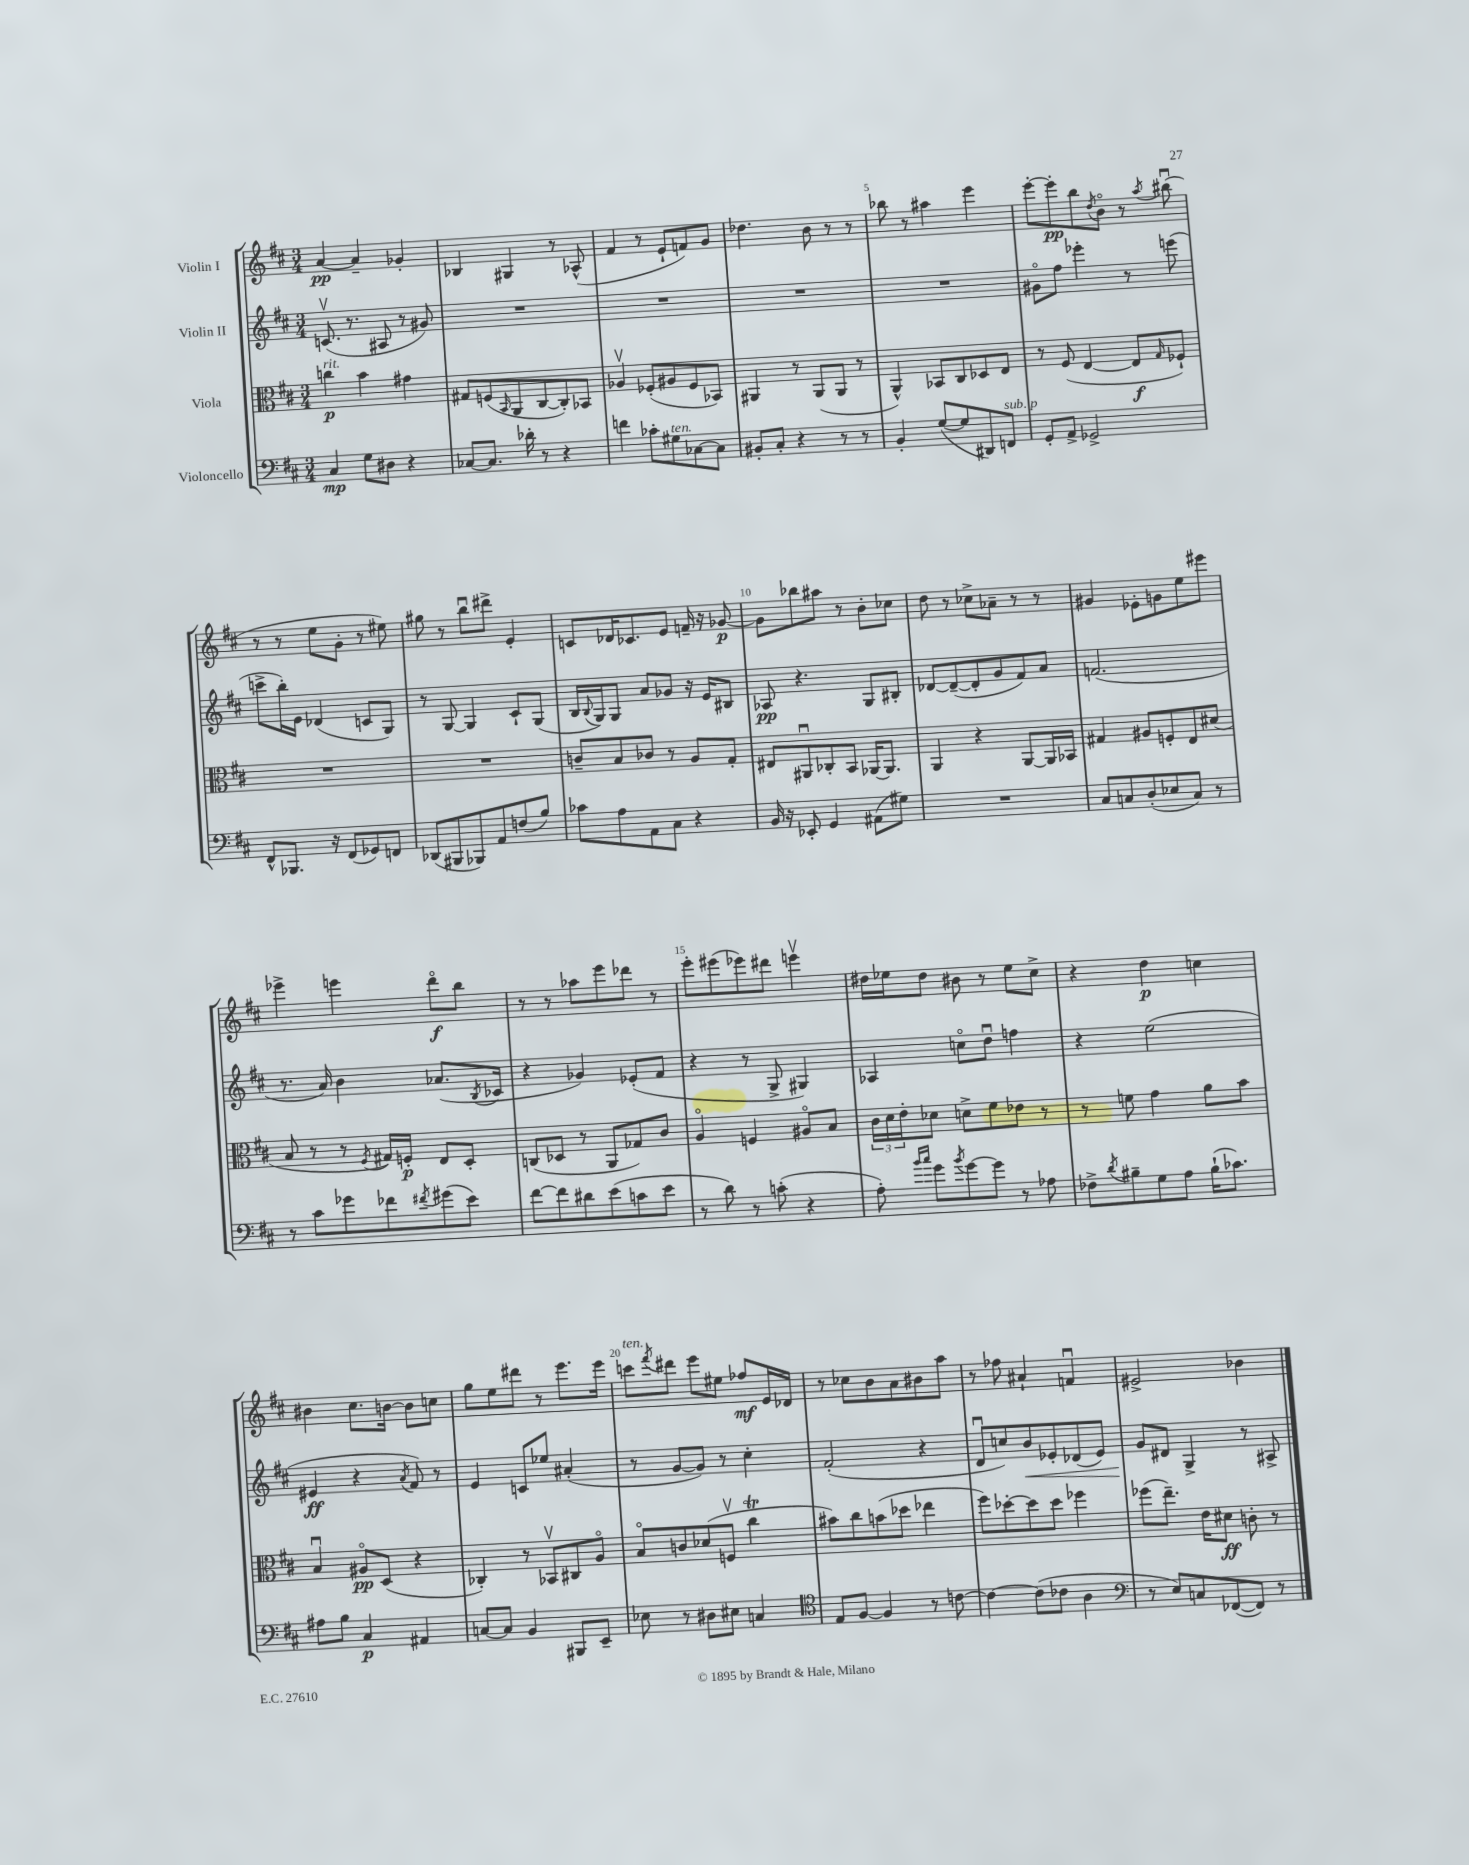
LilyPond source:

<<
\new StaffGroup <<
\new Staff = "s0" \with { instrumentName = "Violin I" } {
    \clef treble \key d \major \numericTimeSignature \time 3/4
    a'4~\pp a'4-- ges'4-. |
    bes4 gis4 r8 aes8-^( |
    fis'4 r8 e'8-! f'8) g'8 |
    des''4. b'8 r8 r8 |
    bes''8 r8 ais''4 e'''4 |
    e'''8~-. e'''8-.\pp b''8 \acciaccatura { d''8 } b'8\flageolet r8 \acciaccatura { a''8 } bis''8\downbow( |
    r8 r8 e''8 g'8-. r8 eis''8) |
    gis''8 r8 b''8\downbow dis'''8-> e'4-. |
    c'8 des'16 ces'8. e'8 f'16-- r16 ges'8~\p |
    ges'8 bes''8 ais''8 r8 b'8-. ces''8 |
    d''8 r8 ces''8-> aes'8-- r8 r8 |
    gis'4 ees'8-. g'8 e''8 eis'''8 |
    ees'''4-> e'''4 d'''8\flageolet\f b''8 |
    r8 r8 aes''8 e'''8 des'''8 r8 |
    e'''8-. eis'''8( ees'''8) dis'''8 e'''4\upbow |
    dis''16 ees''16 dis''8 bis'8 r8 ees''8 cis''8-> |
    r4 d''4\p c''4 |
    bis'4 cis''8. b'16~ b'8 c''8 |
    g''8 e''8 dis'''8 r8 e'''8. e'''16 |
    c'''8^\markup { \italic "ten." } \acciaccatura { fis'''8 } dis'''8 e'''8 eis''8 fes''8\mf e'16 des'16 |
    r8 ces''8 b'8 a'8 bis'8 a''8 |
    r8 fes''8 ais'4-! f'4\downbow |
    eis'2-> bes'4 \bar "|." |
}
\new Staff = "s1" \with { instrumentName = "Violin II" } {
    \clef treble \key d \major \numericTimeSignature \time 3/4
    c'8.\upbow( r8. ais8 r8 gis'8) |
    R2. |
    R2. |
    R2. |
    R2. |
    gis'8\flageolet fis''8 ees'''4-. r8 e'''8( |
    c'''8-> b''16-.) e'16 des'4( c'8 g8) |
    r8 g8~ g4 cis'8-! g8( |
    b16 \appoggiatura { b8 } g16) g8 a'8 ges'8 r16 e'16 bis8 |
    aes8\pp r4. g8 bis8-. |
    des'8~ des'8~--( des'8-. g'8 fis'8) a'8 |
    f'2.( |
    r8. a'16) b'4 aes'8.( \acciaccatura { b8 } ces'16 |
    r4 ges'4) ees'8-.( fis'8 |
    r4 r8 g8-> gis4) |
    aes4 c''8\flageolet d''8\downbow f''4 |
    r4 e''2( |
    eis'4\ff r4 \acciaccatura { a'8 } fis'8) r8 |
    e'4 c'8 ees''8 ais'4-.( |
    r8 g'8~ g'8) r8 cis''4-. |
    fis'2-.( r4 |
    d'8\downbow c''8) b'8\< ees'8-. des'8( ees'8) |
    g'8\! dis'8 g4-> r8 ais8-> \bar "|." |
}
\new Staff = "s2" \with { instrumentName = "Viola" } {
    \clef alto \key d \major \numericTimeSignature \time 3/4
    c''4\p^\markup { \italic "rit." } b'4 gis'4 |
    gis8 f8( \grace { b,16 } a,8 cis8~ cis8-.) bes,8 |
    aes4\upbow fes8-.( ais8 fes8 bes,8) |
    ais,4 r8 ais,8( ais,8 r8 |
    a,4-^) bes,8 cis8 des8 e8 |
    r8 fis8( e4~ e8\f \grace { g16 } fes8-!) |
    R2. |
    R2. |
    c'8-- b8 ces'8 r8 a8 g8-. |
    eis8 ais,8\downbow ces8-. b,8 aes,16~ aes,8. |
    a,4 r4 a,8~ a,16 bes,16 |
    gis4 ais8 f8-. e8 dis'8( |
    b8 r8 r8 \acciaccatura { fis8 } gis16) f16-.\p e8 d8-. |
    c8( des8 r8 a,8 ges8) cis'8 |
    a4\flageolet f4 ais8\flageolet b8 |
    \tuplet 3/2 { cis'16 d'16 e'16-. } des'8 d'8-> fis'8 ees'8 r8 |
    r8 f'8 g'4 a'8 b'8 |
    b4\downbow ais8\flageolet\pp d8( r4 |
    ces4-.) r8 bes,8\upbow cis8 a8\flageolet |
    b8\flageolet c'8 des'8( f8\upbow cis''4\trill |
    bis'8) cis''8 b'8( des''8 ees''4 |
    fis''8) des''8~-. des''8 des''8 fes''4 |
    fes''8( e''8.--) e'16 dis'8\ff c'8-. r8 \bar "|." |
}
\new Staff = "s3" \with { instrumentName = "Violoncello" } {
    \clef bass \key d \major \numericTimeSignature \time 3/4
    cis4\mp g8 dis8 r4 |
    ces8~ ces8. des'16-. r8 r4 |
    f'4 ces'8-. gis8^\markup { \italic "ten." } ces8~ ces8 |
    bis,8-. cis8-. r4 r8 r8 |
    b,4-. g8~( g8 dis,8) f,8^\markup { \italic "sub. p" } |
    g,8-. a,8-> ges,2-> |
    fis,8-^ bes,,8. r16 fis,8( ges,8) f,8 |
    des,8( bis,,8 bes,,8) a,8 f8( b8) |
    ces'8 a8 a,8 cis8 r4 |
    b,16 r16 ees,8-. g,4 ais,8( gis8) |
    R2. |
    cis8 c8 d8-.( ees8 c8) r8 |
    r8 cis'8 ges'8 fes'8 \acciaccatura { fis'8 } gis'8( e'8) |
    fis'8~ fis'8 dis'8 e'8( c'8 e'8 |
    r8 d'8) r8 c'8-.( r4 |
    a8-.) \grace { b'16 cis''16 } g'8 \acciaccatura { b'8 } g'8~ g'8 r8 aes8 |
    fes8-> \acciaccatura { d'8 } bis8-- g8 a8 bis16-!( ces'8.) |
    ais8 b8 cis4\p ais,4 |
    c8~ c8 b,4 bis,,8 e,8-- |
    ees8 r8 dis8 eis8 c4 |
    \clef tenor e8 fis8~ fis4 r8 c'8~ |
    c'4~ c'8( ces'8 a4 |
    \clef bass r8 e8) c8 fes,8~( fes,8) r8 \bar "|." |
}
>>
>>
\layout { \context { \Score \override BarNumber.break-visibility = ##(#f #t #t) barNumberVisibility = #(every-nth-bar-number-visible 5) } }
